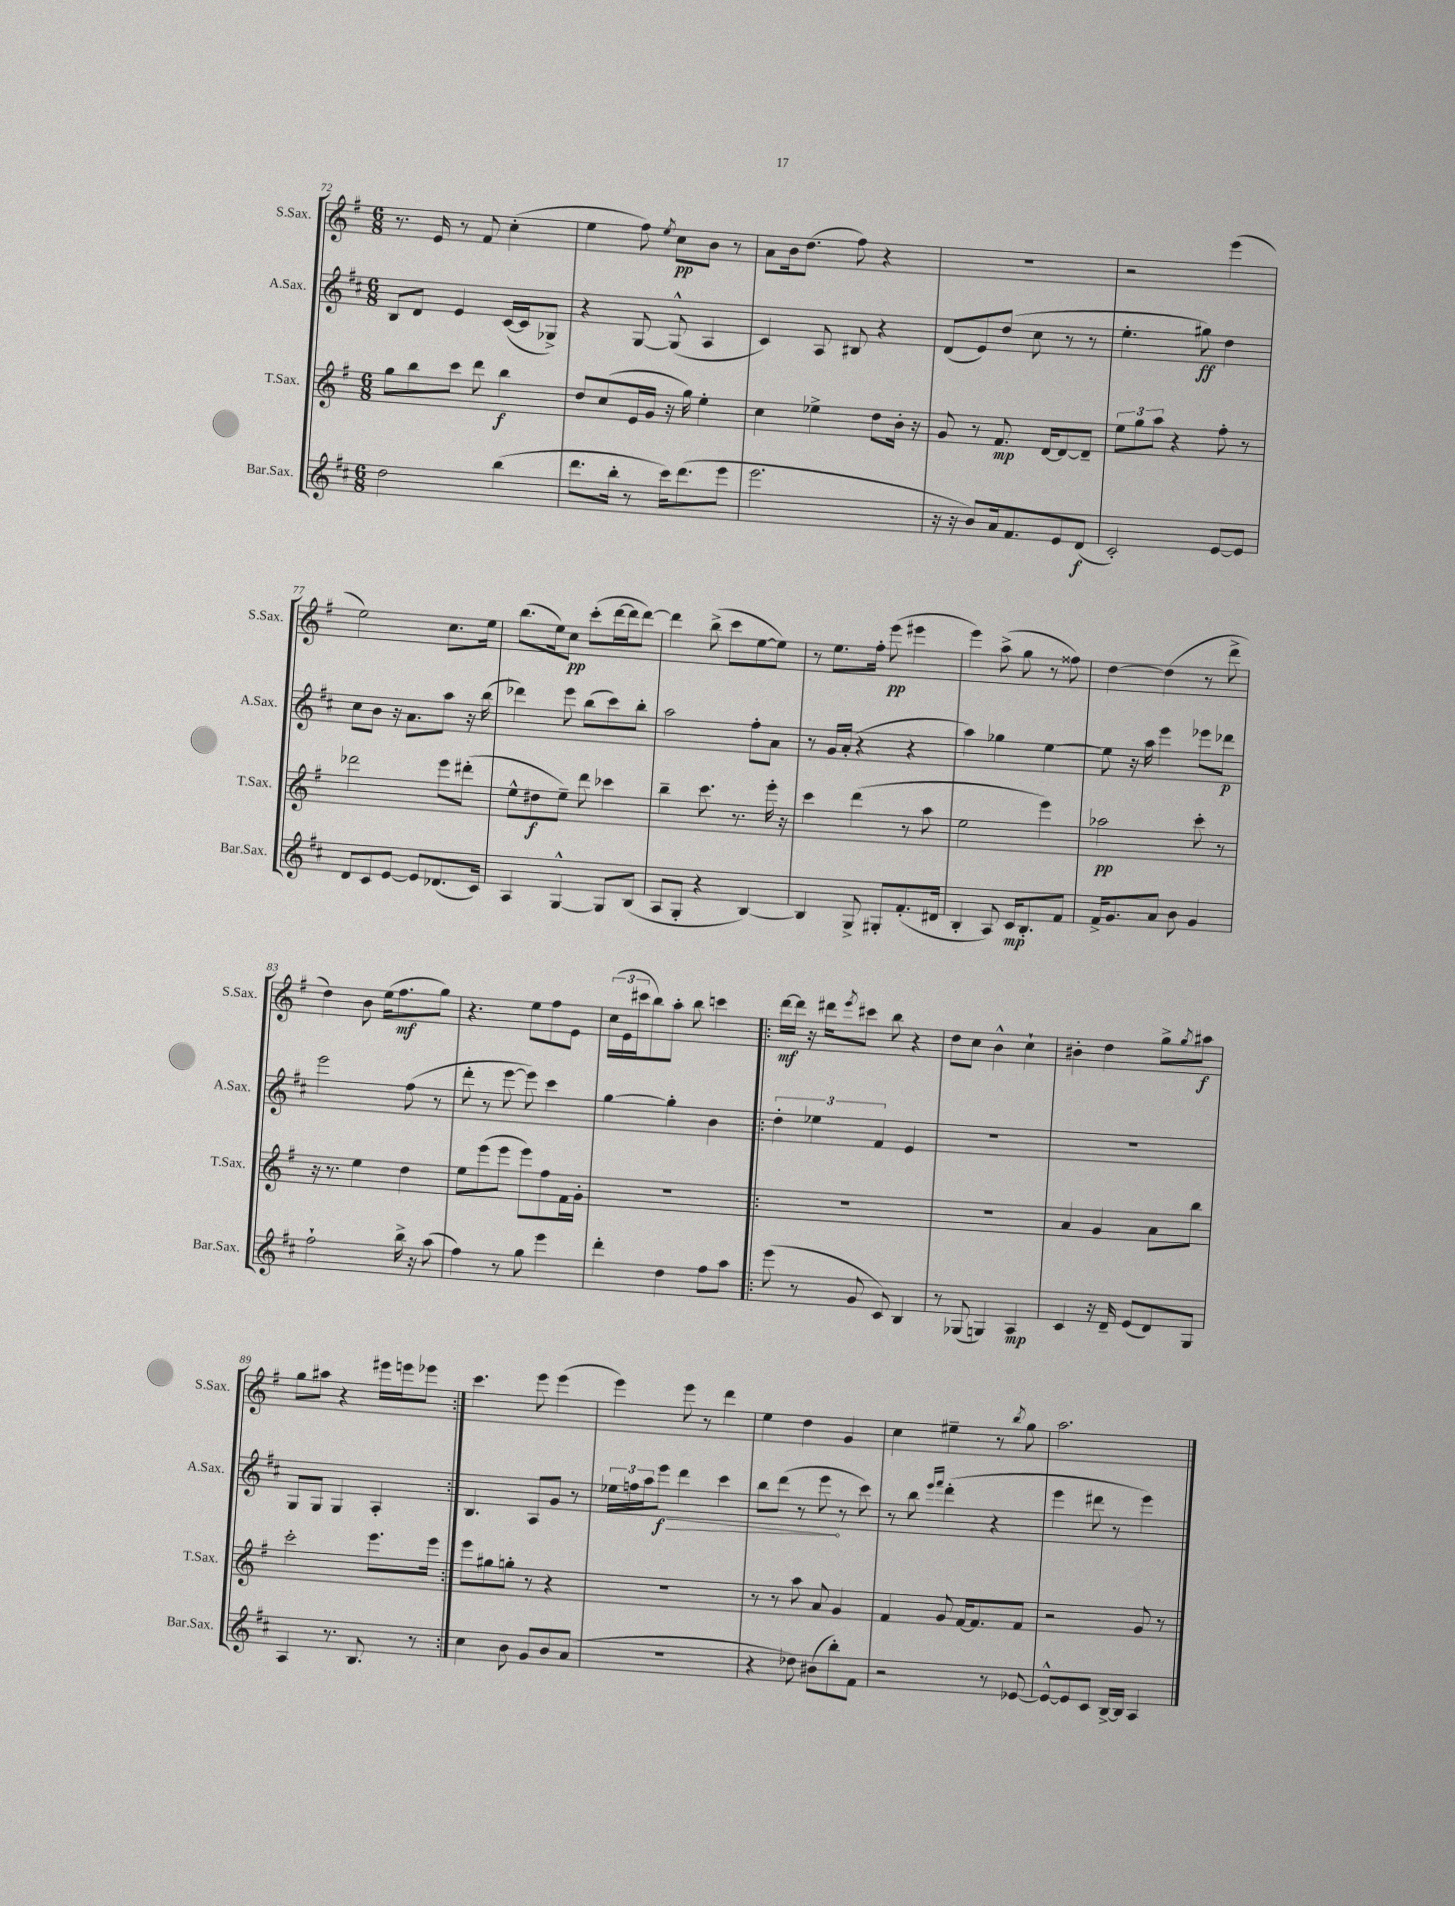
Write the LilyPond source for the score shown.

<<
\new StaffGroup <<
\new Staff = "s0" \with { instrumentName = "S.Sax." shortInstrumentName = "S.Sax." } {
    \clef treble \key g \major \numericTimeSignature \time 6/8
    r8. e'16 r8 fis'8 c''4-.( |
    e''4 fis''8) \acciaccatura { e''8 } c''8\pp b'8 r8 |
    a'8 b'16 d''8.( fis''8) r4 |
    R2. |
    r2 e'''4( |
    e''2) c''8. e''16 |
    b''8.( e''16) c''8\pp c'''8-.( d'''16~ d'''16 d'''8~) |
    d'''4 b''8->( c'''8 e''8~ e''8) |
    r8 e''8. fis''16-. e'''8\pp( eis'''4 |
    e'''4) a''8->( g''8 r8 fisis''8) |
    d''4~ d''4( r8 d'''8-> |
    d''4) b'8 e''16( fis''8.\mf g''8) |
    r4. e''8 fis''8 e'8 |
    \tuplet 3/2 { c''16( e'16 cis'''16 } b''8) a''8-. b''8 c'''4 |
    \repeat volta 2 { d'''16~\mf d'''16 r16 dis'''16 \acciaccatura { e'''8 } cis'''8 b''8 r4 |
    d''8 c''8 b'4-^ c''4-! |
    bis'4-. d''4 g''8-> \acciaccatura { g''8 } ais''8\f |
    g''8 ais''8 r4 eis'''16 e'''16 ees'''8 | }
    c'''4. e'''8 e'''4( |
    e'''4) e'''8 r8 d'''4 |
    e''4 d''4 g'4 |
    c''4 eis''4-- r8 \acciaccatura { b''8 } g''8 |
    a''2. \bar "|." |
}
\new Staff = "s1" \with { instrumentName = "A.Sax." shortInstrumentName = "A.Sax." } {
    \clef treble \key d \major \numericTimeSignature \time 6/8
    b8 d'8 e'4 cis'16~( cis'16 ges8->) |
    r4 g8~ g8-^( a4 |
    cis'4) a8 bis8 r4 |
    d'8( e'8) d''8( cis''8 r8 r8 |
    e''4.-. gis''8\ff) d''4 |
    cis''8 b'8 r16 a'8. a''8 r16 b''16( |
    des'''4) e'''8 b''8( cis'''8) b''8-. |
    a''2 fis''8-. a'8 |
    r8 g'16 a'16-.( r4 r4 |
    a''4) ges''4 e''4~ |
    e''8 r16 a''16 e'''4 ees'''8 des'''8\p |
    e'''2 fis''8( r8 |
    d'''8-. r8 e'''8~ e'''8) cis'''4 |
    g''4~ g''4-. b'4 |
    \repeat volta 2 { \tuplet 3/2 { d''4-. ees''4 fis'4 } e'4 |
    R2. |
    R2. |
    g8 g8 g4 a4-. | }
    b4. a8 g'8 r8 |
    \tuplet 3/2 { ees''16 f''16 a''16 } \once \override Hairpin.circled-tip = ##t e'''8\f\> d'''4 cis'''4 |
    b''8 d'''8( r8 e'''8\! r8 cis'''8) |
    r8 b''8 \grace { e'''16 fis'''16 } d'''4-.( r4 |
    e'''4 dis'''8 r8 e'''4) \bar "|." |
}
\new Staff = "s2" \with { instrumentName = "T.Sax." shortInstrumentName = "T.Sax." } {
    \clef treble \key g \major \numericTimeSignature \time 6/8
    g''8 b''8 c'''8 d'''8 b''4\f |
    d''8 c''8( e'16 g'16 r16 g''16) e''4-. |
    c''4 ees''4-> d''8 b'16-. r16 |
    g'8 r8 fis'8.\mp d'16~ d'8~ d'8-- |
    \tuplet 3/2 { e''8 g''8 a''8 } r4 fis''8-. r8 |
    des'''2 e'''8 dis'''8-.( |
    e''8-^ dis''8\f e''8--) d'''8 ces'''4 |
    b''4-- c'''8. r8. e'''16-. r16 |
    c'''4 d'''4( r8 a''8 |
    e''2 e'''4) |
    aes''2\pp c'''8-. r8 |
    r16 r8. e''4 d''4 |
    e''8 e'''8( e'''8 e'''8) fis''8 fis'16 g'16-. |
    R2. |
    \repeat volta 2 { R2. |
    R2. |
    a'4 g'4 a'8 b''8 |
    c'''2-. e'''8. e'''16 | }
    e'''8 gis''8 g''8-. r8 r4 |
    R2. |
    r8 r8 a''8 a'8 g'4 |
    fis'4 g'8 fis'16~ fis'8. fis'8 |
    r2 g'8 r8 \bar "|." |
}
\new Staff = "s3" \with { instrumentName = "Bar.Sax." shortInstrumentName = "Bar.Sax." } {
    \clef treble \key d \major \numericTimeSignature \time 6/8
    d''2 b''4( |
    d'''8. b''16-. r8 cis'''16) d'''8.( e'''8 |
    e'''2. |
    r16 r16 b'8) a'16 fis'8. e'8 d'8\f( |
    cis'2-.) e'8~ e'8 |
    d'8 cis'8 e'8~ e'8 des'8.( cis'16) |
    a4 g4~-^ g8 b8( |
    a8 g8-. r4 b4~) |
    b4 g8-> gis8-. fis'8.-.( dis'16 |
    b4-. a8) cis'16\mp b8.-. fis'8 |
    fis'16-> g'8. a'8 b'8 g'4 |
    fis''2-! b''16-> r16 a''8( |
    fis''4) r8 g''8 e'''4 |
    d'''4-. d''4 fis''8 a''8 |
    \repeat volta 2 { e'''8( r8 g'8 cis'8) b4 |
    r8 ges8( g4) a4\mp |
    cis'4 r16 d'16-- e'8( d'8) g8 |
    a4 r8. b8. r8 | }
    cis''4 b'8 g'8 b'8 a'8( |
    R2. |
    r4 des''8) bis'8( b''8-.) fis'8 |
    r2 r8 ees'8~ |
    ees'8~-^ ees'8 cis'8 b16~-> b16 a4 \bar "|." |
}
>>
>>
\layout { \context { \Score currentBarNumber = #72 } }
